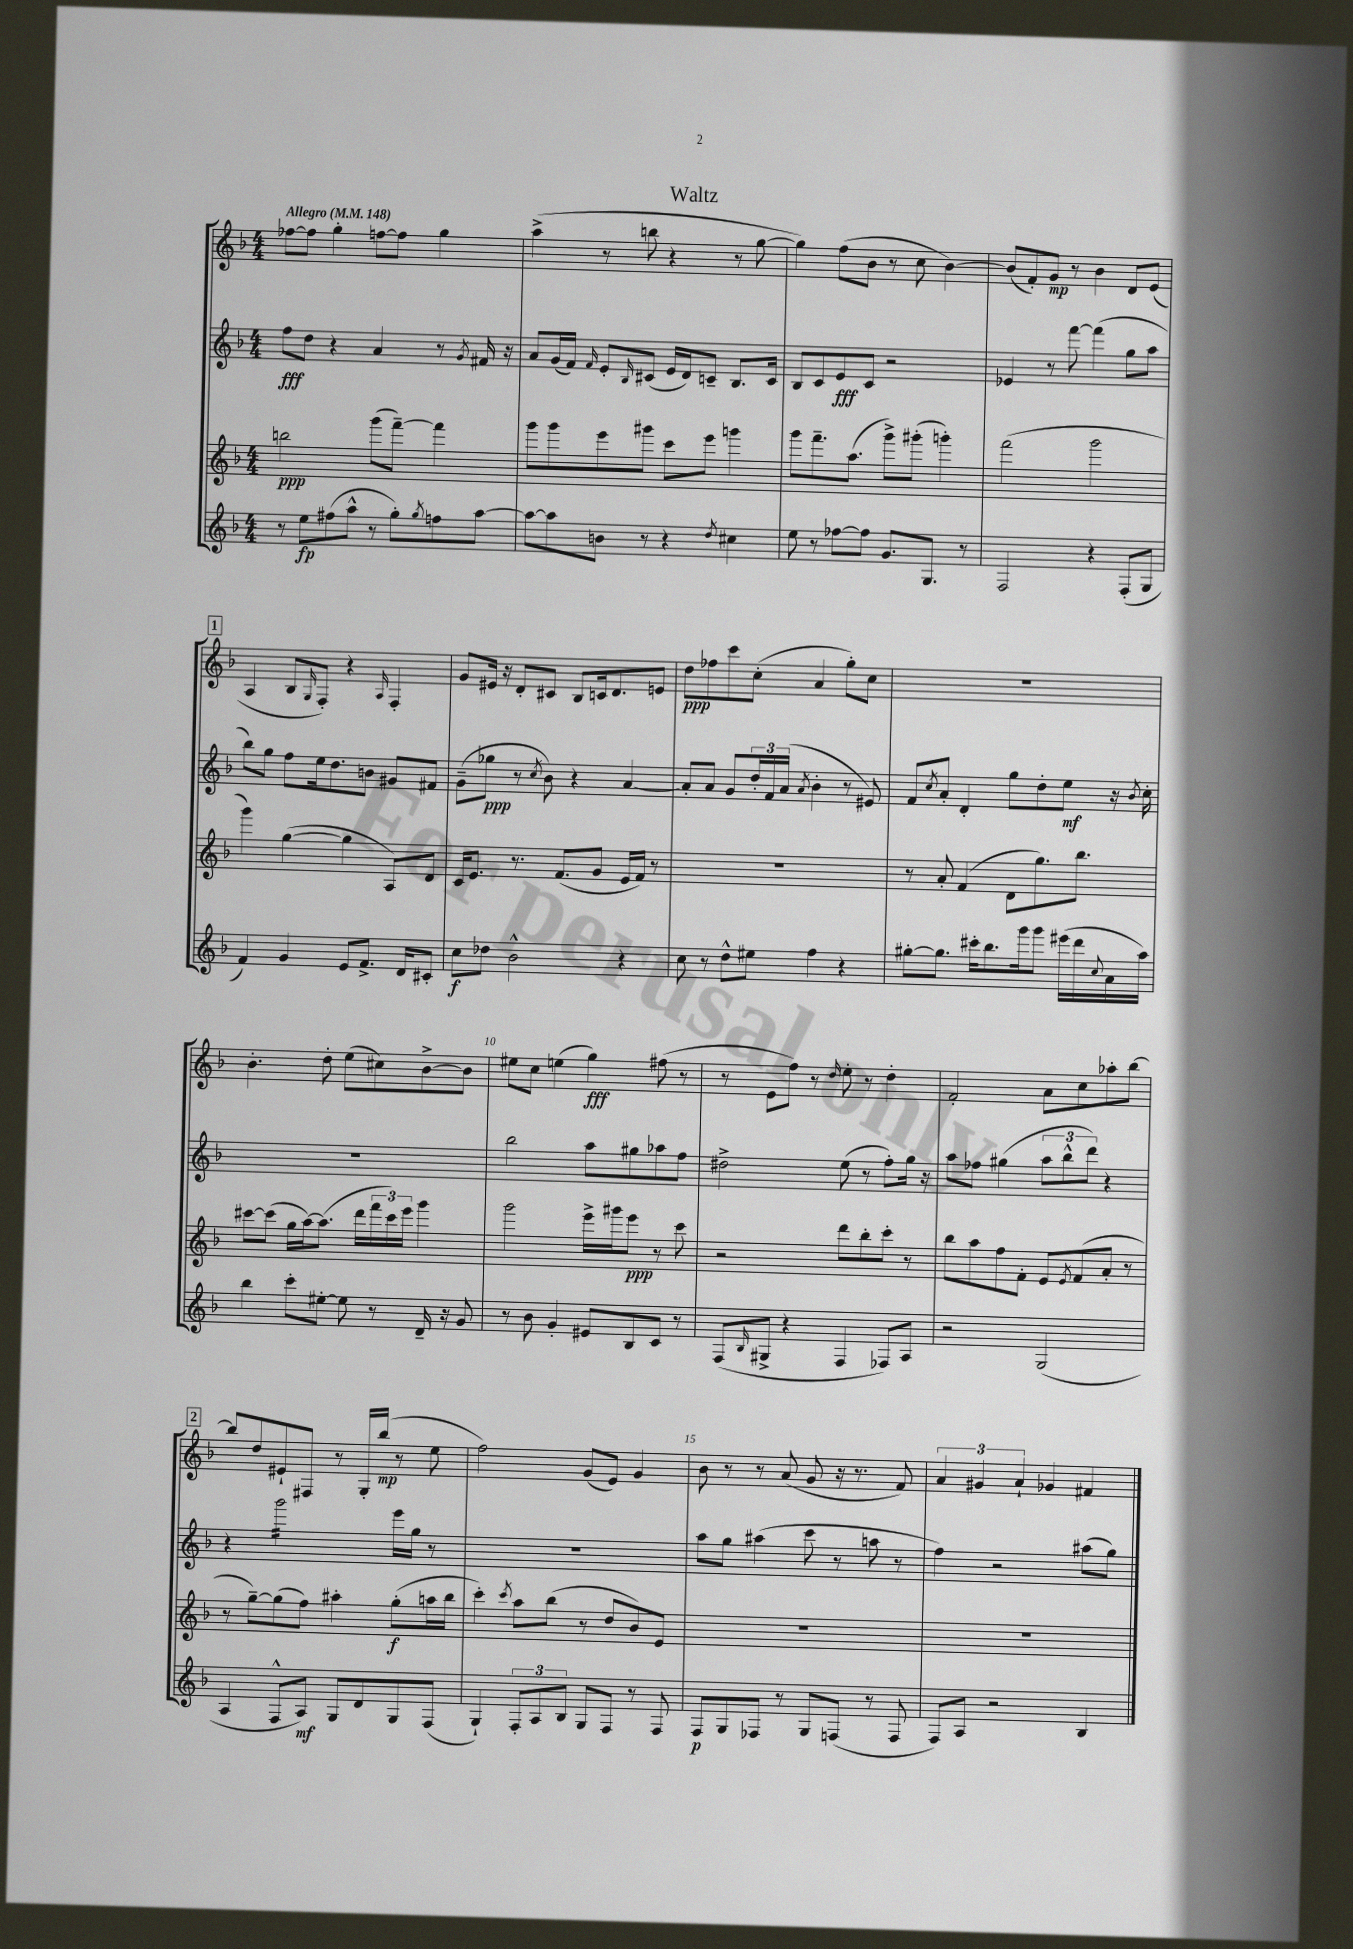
\header { title = "Waltz" }
<<
\new StaffGroup <<
\new Staff = "s0" {
    \clef treble \key f \major \numericTimeSignature \time 4/4 \tempo "Allegro" 4 = 148
    fes''8~ fes''8 g''4-. f''8~ f''8 g''4 |
    a''4->( r8 b''8 r4 r8 g''8~ |
    g''4) f''8( bes'8 r8 c''8 bes'4~) |
    bes'8( f'8-.) g'8\mp r8 bes'4 d'8 e'8( |
    \mark \markup { \box "1" } a4 bes8 \grace { g16 } f8-.) r4 \grace { a16 } f4-. |
    g'8 eis'16 r16 d'8-. cis'8 bes8 c'16 d'8. e'8 |
    d''8\ppp fes''8 c'''8 c''8-.( a'4 g''8-.) c''8 |
    R1 |
    bes'4.-. d''8-. e''8( cis''8) bes'8~-> bes'8 |
    eis''8 c''8 e''4( g''4\fff) fis''8( r8 |
    r8 e'8 f''8) r8 \grace { d''16 } e''8-. r8 d''4-. |
    f'2-. a'8 c''8 aes''8-. bes''8~ |
    \mark \markup { \box "2" } bes''8 d''8 eis'8-! fis8 r8 g16-. bes''16\mp( r8 e''8 |
    f''2) g'8( e'8) g'4 |
    bes'8 r8 r8 a'8( g'8 r16 r8. f'8) |
    \tuplet 3/2 { a'4 gis'4 a'4-! } ges'4 fis'4 \bar "|." |
}
\new Staff = "s1" {
    \clef treble \key f \major \numericTimeSignature \time 4/4
    f''8\fff d''8 r4 a'4 r8 \acciaccatura { g'8 } fis'16 r16 |
    a'8 g'16( f'16) \grace { f'16 } e'8-. \grace { bes16 } cis'8( e'16 d'16) c'8-- bes8. c'16 |
    bes8 c'8 e'8\fff c'8 r2 |
    ees'4 r8 f'''8~ f'''4( g''8 a''8 |
    \mark \markup { \box "1" } bes''8) g''8 f''8 e''16 d''8. b'8 gis'8 fis'8 |
    g'8--( ges''8\ppp r8 \acciaccatura { c''8 } bes'8) r4 a'4~ |
    a'8-. a'8 g'8 \tuplet 3/2 { d''16-. f'16 a'16( } \acciaccatura { a'8 } bes'4-. r8 eis'8) |
    f'8 \acciaccatura { c''8 } a'8-. d'4-. g''8 d''8-. e''8\mf r16 \acciaccatura { bes'8 } c''16-. |
    R1 |
    bes''2 a''8 gis''8 aes''8 f''8 |
    dis''2-> e''8( r8 f''8-.) g''16 r16 |
    a''8 fes''8 gis''4( \tuplet 3/2 { a''8 bes''8-^ d'''8) } r4 |
    \mark \markup { \box "2" } r4 g'''2:16 e'''16 g''16 r8 |
    R1 |
    a''8 g''8 ais''4( c'''8 r8 a''8 r8 |
    f''4) r2 ais''8( g''8) \bar "|." |
}
\new Staff = "s2" {
    \clef treble \key f \major \numericTimeSignature \time 4/4
    b''2\ppp g'''8( f'''8~--) f'''4 |
    g'''8 g'''8 e'''8 gis'''8 c'''8 e'''8 g'''4 |
    g'''8 f'''8.-- a''8.( g'''8->) gis'''8-.( g'''4-.) |
    f'''2( g'''2 |
    \mark \markup { \box "1" } g'''4) g''4~( g''4 a8) d'8 |
    c'16 e'8. r8. f'8.( g'8 e'16 f'16) r8 |
    R1 |
    r8 a'8-. f'4( d'8 g''8.) bes''8. |
    cis'''8~ cis'''8( g''16 a''16~) a''8.( d'''16 \tuplet 3/2 { f'''16 cis'''16) e'''16 } g'''4 |
    g'''2 e'''16-> gis'''16 e'''8\ppp r8 c'''8 |
    r2 d'''8 bes''8-. c'''8-. r8 |
    bes''8 a''8 f''8 f'8-. e'8 \acciaccatura { e'8 } f'8( a'8-. r8 |
    \mark \markup { \box "2" } r8 g''8~--) g''8( f''8) ais''4-. g''8-.\f( a''16 bes''16 |
    c'''4-.) \acciaccatura { c'''8 } a''8 bes''8( r8 d''8 bes'8) e'8 |
    R1 |
    R1 \bar "|." |
}
\new Staff = "s3" {
    \clef treble \key f \major \numericTimeSignature \time 4/4
    r8 e''8\fp fis''8( a''8-^ r8 g''8-.) \acciaccatura { g''8 } f''8 a''8~ |
    a''8~ a''8 b'8 r8 r4 \acciaccatura { d''8 } cis''4 |
    e''8 r8 fes''8~ fes''8 g'8. g8. r8 |
    f2 r4 f8-.( g8 |
    \mark \markup { \box "1" } f'4) g'4 e'8 f'8.-> d'16 cis'8-. |
    c''8\f des''8 bes'2-^ r4 |
    c''8 r8 d''8-^ eis''8 f''4 r4 |
    gis''8~-. gis''8. cis'''16-. bes''8. g'''16 g'''8 eis'''16( d'''16 \appoggiatura { c''8 } a'16 a''16) |
    bes''4 c'''8-. eis''8~-. eis''8 r8 d'16-- r16 g'8 |
    r8 bes'8 g'4-. eis'8 bes8 c'8 r8 |
    f8( \grace { bes16 } gis8-> r4 f4 fes8) a8 |
    r2 g2( |
    \mark \markup { \box "2" } a4 f8-^ a8\mf) g8 d'8 g8 f8( |
    g4-!) \tuplet 3/2 { f8-. a8 bes8 } g8 f8 r8 f8 |
    f8\p g8 fes8 r8 g8 f8( r8 f8 |
    f8) a8 r2 bes4 \bar "|." |
}
>>
>>
\layout { \context { \Score \override BarNumber.break-visibility = ##(#f #t #t) barNumberVisibility = #(every-nth-bar-number-visible 5) } }
